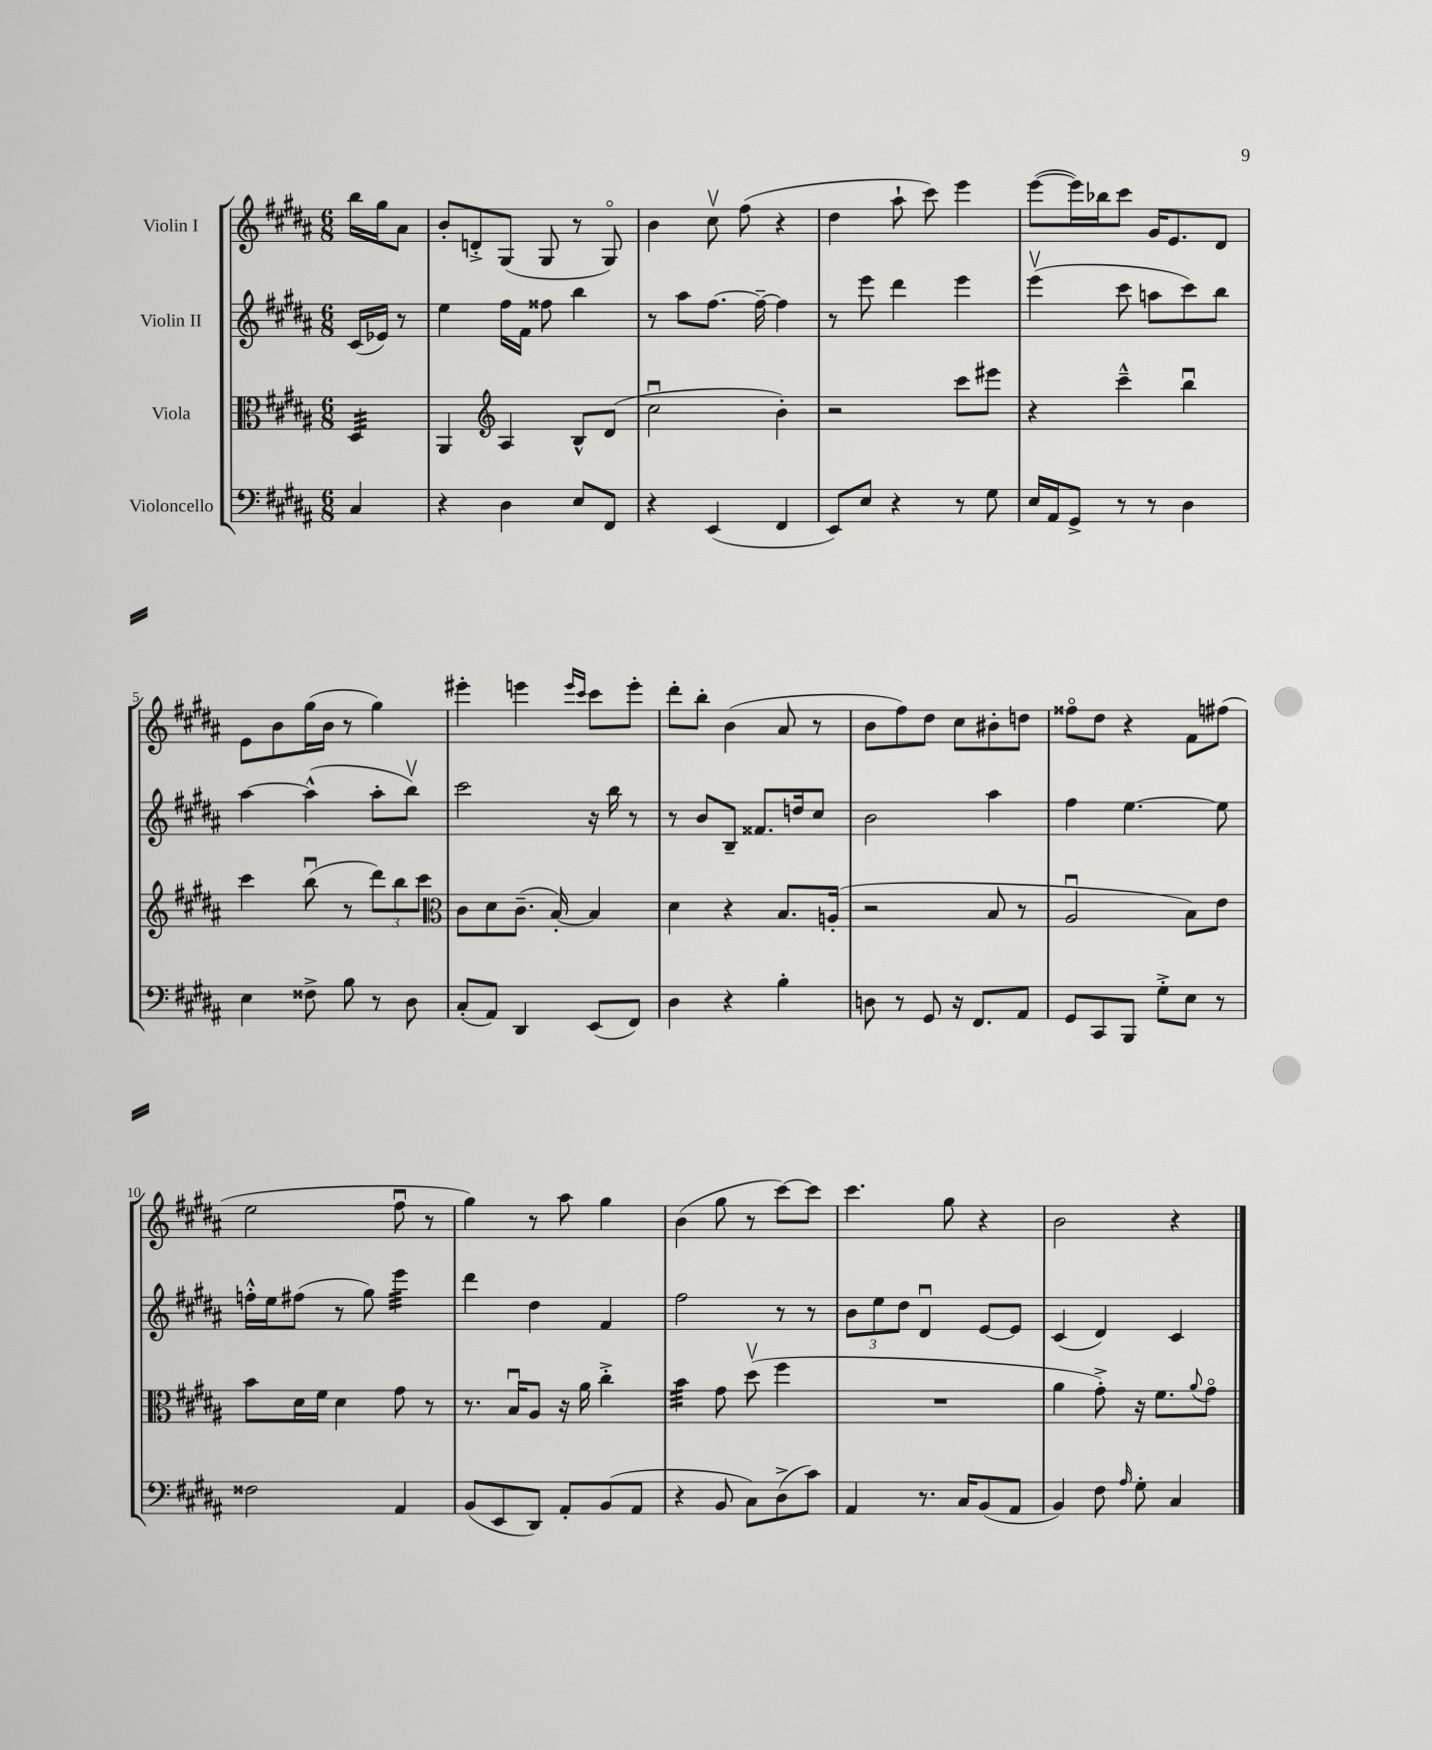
<<
\new StaffGroup <<
\new Staff = "s0" \with { instrumentName = "Violin I" } {
    \clef treble \key b \major \numericTimeSignature \time 6/8 \partial 4
    b''16 gis''16 ais'8 |
    b'8-. d'8-.-> gis8( gis8 r8 gis8\flageolet) |
    b'4 cis''8\upbow fis''8( r4 |
    dis''4 ais''8-! cis'''8) e'''4 |
    e'''8~( e'''16) bes''16 cis'''8 gis'16 e'8. dis'8 |
    e'8 b'8 gis''16( b'16 r8 gis''4) |
    eis'''4-. e'''4 \grace { e'''16 cis'''16 } cis'''8 e'''8-. |
    dis'''8-. b''8-. b'4( ais'8 r8 |
    b'8 fis''8) dis''8 cis''8 bis'8-. d''8 |
    fisis''8\flageolet dis''8 r4 fis'8 fis''8( |
    e''2 fis''8\downbow r8 |
    gis''4) r8 ais''8 gis''4 |
    b'4( gis''8 r8 cis'''8~) cis'''8 |
    cis'''4. gis''8 r4 |
    b'2 r4 \bar "|." |
}
\new Staff = "s1" \with { instrumentName = "Violin II" } {
    \clef treble \key b \major \numericTimeSignature \time 6/8 \partial 4
    cis'16( ees'16) r8 |
    e''4 fis''16 fis'16 fisis''8 b''4 |
    r8 ais''8 fis''8.~ fis''16~-- fis''4 |
    r8 e'''8 dis'''4 e'''4 |
    e'''4\upbow( cis'''8 a''8 cis'''8) b''8 |
    ais''4~ ais''4-^( ais''8-. b''8\upbow) |
    cis'''2 r16 b''16 r8 |
    r8 b'8 b8-- fisis'8. d''16 cis''8 |
    b'2 ais''4 |
    fis''4 e''4.~ e''8 |
    f''16-.-^ e''16 fis''8( r8 gis''8) e'''4:32 |
    dis'''4 dis''4 fis'4 |
    fis''2 r8 r8 |
    \tuplet 3/2 { b'8 e''8 dis''8 } dis'4\downbow e'8~ e'8 |
    cis'4( dis'4) cis'4 \bar "|." |
}
\new Staff = "s2" \with { instrumentName = "Viola" } {
    \clef alto \key b \major \numericTimeSignature \time 6/8 \partial 4
    dis4:32 |
    ais,4 \clef treble ais4 b8-^ dis'8( |
    cis''2\downbow b'4-.) |
    r2 cis'''8 eis'''8 |
    r4 cis'''4---^ b''4\downbow |
    cis'''4 b''8\downbow( r8 \tuplet 3/2 { dis'''8) b''8 cis'''8 } |
    \clef alto cis'8 dis'8 cis'8.--( b16~-.) b4 |
    dis'4 r4 b8. a16-.( |
    r2 b8 r8 |
    ais2\downbow b8) e'8 |
    b'8 dis'16 fis'16 dis'4 gis'8 r8 |
    r8. b16\downbow ais8 r16 ais'16 cis''4-.-> |
    b'4:32 gis'8 dis''8\upbow( fis''4 |
    R2. |
    ais'4 gis'8-.->) r16 fis'8. \appoggiatura { ais'8 } gis'8\flageolet \bar "|." |
}
\new Staff = "s3" \with { instrumentName = "Violoncello" } {
    \clef bass \key b \major \numericTimeSignature \time 6/8 \partial 4
    cis4 |
    r4 dis4 e8 fis,8 |
    r4 e,4( fis,4 |
    e,8) e8 r4 r8 gis8 |
    e16 ais,16 gis,8-> r8 r8 dis4 |
    e4 fisis8-> b8 r8 dis8 |
    cis8-.( ais,8) dis,4 e,8( fis,8) |
    dis4 r4 b4-. |
    d8 r8 gis,8 r16 fis,8. ais,8 |
    gis,8 cis,8 b,,8 gis8-.-> e8 r8 |
    fisis2 ais,4 |
    b,8( e,8 dis,8) ais,8-. b,8( ais,8 |
    r4 b,8 cis8) dis8->( cis'8) |
    ais,4 r8. cis16 b,8( ais,8 |
    b,4) fis8 \grace { ais16 } gis8-. cis4 \bar "|." |
}
>>
>>
